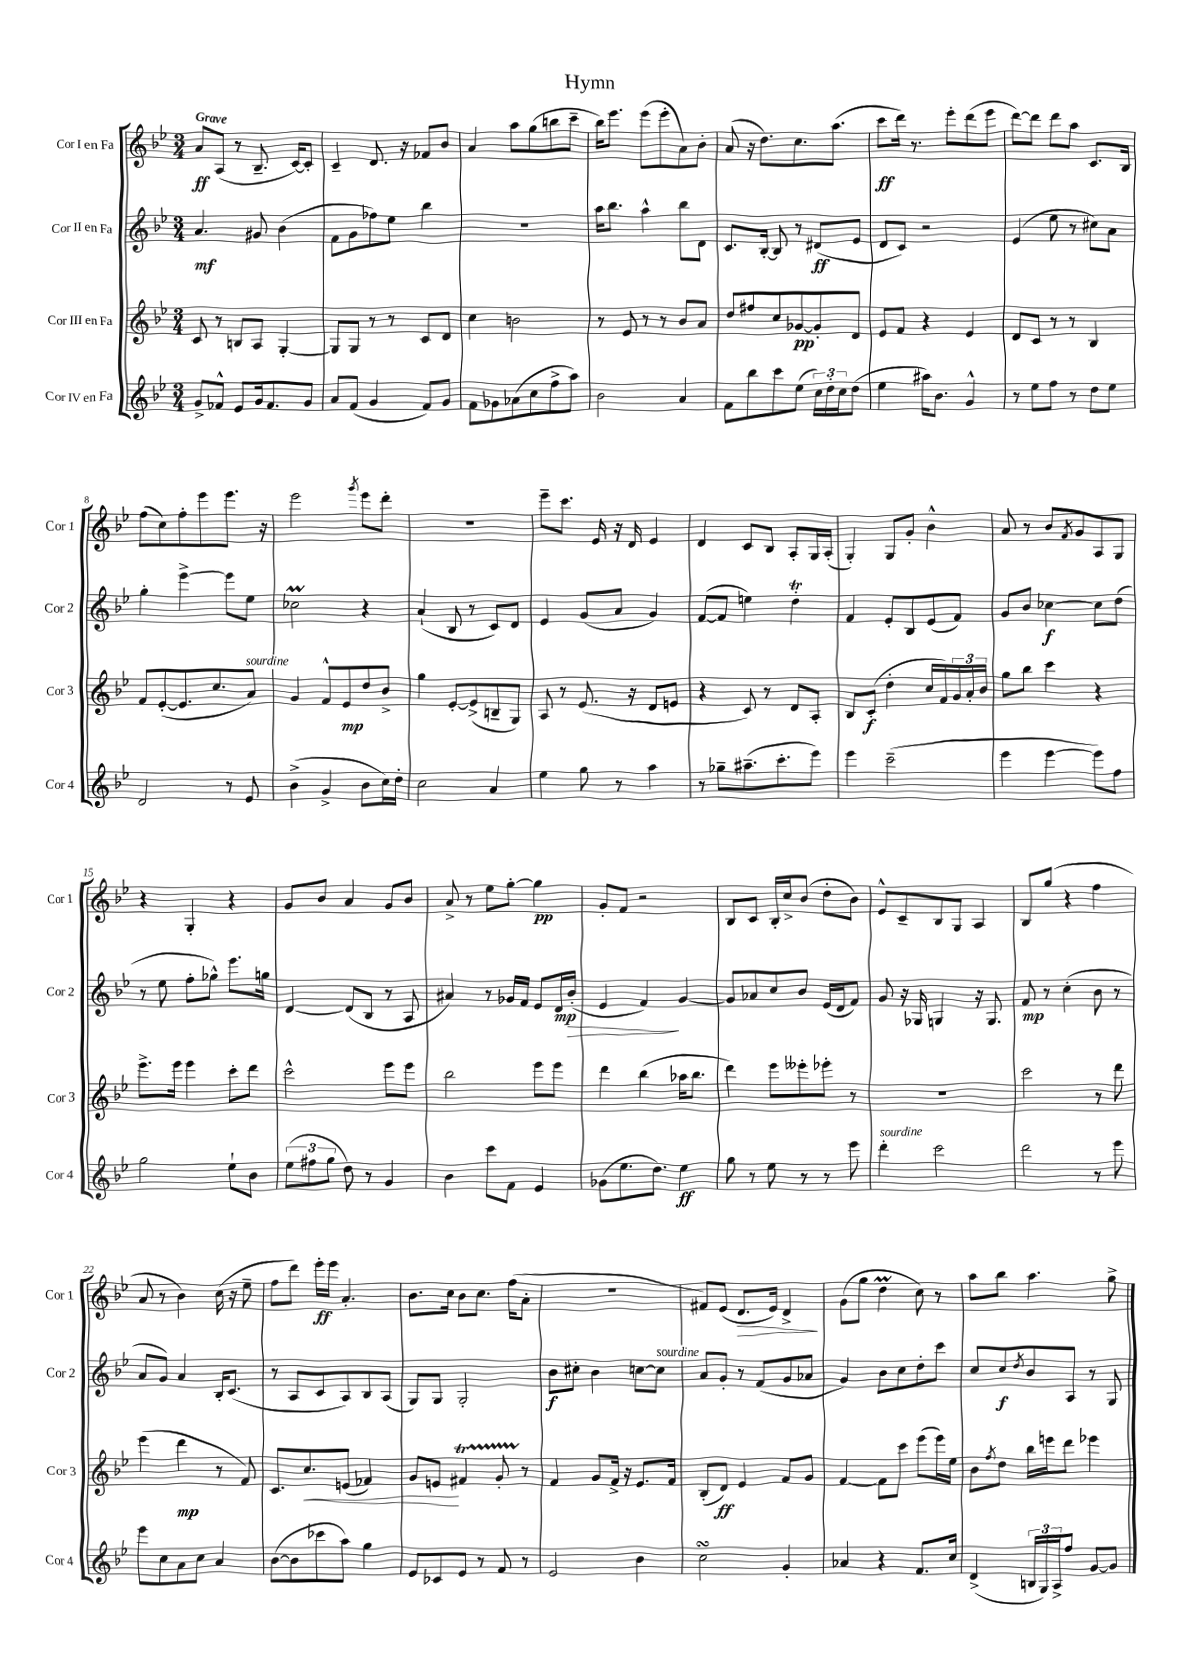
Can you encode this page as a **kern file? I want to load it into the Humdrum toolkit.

**kern	**kern	**kern	**kern
*staff4	*staff3	*staff2	*staff1
*clefG2	*clefG2	*clefG2	*clefG2
*k[b-e-]	*k[b-e-]	*k[b-e-]	*k[b-e-]
*M3/4	*M3/4	*M3/4	*M3/4
8g^	8c	4.a	8a
8f-^^	8r	.	(8A
8e-	8B	.	8r
16g	8A	8g#	8.B-~
8.f-	.	.	.
.	[4G'	(4b-	.
.	.	.	[16c)
8g	.	.	8c']
=	=	=	=
8a	8G]	8f	4c~
(8f	8G	8g	.
4g	8r	8ff-)	8.d
.	8r	8ee-	.
.	.	.	16r
8f)	8c	4bb-	8f-
8g	8d	.	8b-
=	=	=	=
8f	4cc	2.r	4a
8g-	.	.	.
(8a-	2b	.	8aa
8cc	.	.	(8gg
8ff^	.	.	8bb
8aa)	.	.	8ccc~
=	=	=	=
2b-	8r	16aa	16bb-)
.	.	8.bb-	8.eee-
.	8e-	.	.
.	8r	4aa^^	(8eee-
.	8r	.	8eee-'
4a	8b-	8bb-	8a)
.	8a	8d	8b-'
=	=	=	=
8f	8dd	8.c	(8a
8bb-	8ff#	.	16r
.	.	[16B-'	8.dd)
8ccc	8cc	8B-]	.
(8ee-	[8g-	8r	8.cc
24cc)	8g-']	(8d#	.
24dd'	.	.	.
.	.	.	(8.aa
24cc	.	.	.
(8dd	8d	8e-	.
=	=	=	=
4ee-	8e-	8d	8ccc
.	8f	8c)	16ddd)
.	.	.	8.r
16aa#)	4r	2r	.
8.b-	.	.	.
.	.	.	8eee-'
4g^^	4e-	.	(8ddd
.	.	.	8eee-
=	=	=	=
8r	8d	(4e-	[8ddd)
8ee-	8c	.	8ddd]
8ff	8r	8ee-	8ddd
8r	8r	8r	8aa
8dd	4B-	8cc#)	8.c
8ee-	.	8a	.
.	.	.	16B-
=	=	=	=
2d	8f	4gg'	(8ff
.	([8e-'	.	8cc)
.	8.e-]	[4eee-^	8ff'
.	.	.	8eee-
.	8.cc	.	.
8r	.	8eee-]	8.eee-
8e-	8a)	8ee-	.
.	.	.	16r
=	=	=	=
(4b-^	4g	2cc-	2eee-
4g^	8f^^	.	.
.	8e-	.	.
.	.	.	8qggg
8b-	8dd	4r	8eee-
16cc)	8b-^	.	8ddd'
16dd'	.	.	.
=	=	=	=
2cc	4gg	(4a`	2.r
.	[8e-'	8B-	.
.	(8e-^]	8r	.
4a	8B~	8c)	.
.	8G)	8d	.
=	=	=	=
4ee-	8A	4e-	8eee-~
.	8r	.	8.ccc
8gg	(8.e-	(8g	.
.	.	.	16e-
8r	.	8a	16r
.	16r	.	16d
4aa	8d	4g)	4e-
.	8e	.	.
=	=	=	=
8r	4r	([8f	4d
8gg-~	.	8f]	.
(8.aa#~	8c)	4ee)	8c
.	8r	.	8B-
8.ccc'	.	.	.
.	8d	4dd'	8A'
8eee-)	8A'	.	16G
.	.	.	(16A'
=	=	=	=
4eee-	8B-	4f	4G')
.	(8c'	.	.
(2ccc~	4dd'	8e-'	8G
.	.	8B-	8g'
.	16cc	(8e-	4b-^^
.	16f)	.	.
.	24g	8f)	.
.	24a'	.	.
.	24b-	.	.
=	=	=	=
4eee-	8gg	8g	8a
.	8bb-	8b-	8r
[4eee-	4ccc	[4cc-	8b-
.	.	.	8qf
.	.	.	8g
8eee-])	4r	8cc-]	8A
8ff	.	(8dd	8G
=	=	=	=
2gg	8.eee-^	8r	4r
.	.	8ee-	.
.	16eee-	.	.
.	4eee-	8ff'	4G'
.	.	8gg-^^)	.
8ee-`	8ccc'	8.eee-	4r
8b-	8ddd	.	.
.	.	16gg	.
=	=	=	=
(12ee-	2ccc^^	[4d	8g
12ff#	.	.	.
.	.	.	8b-
12gg	.	.	.
8dd)	.	(8d]	4a
8r	.	8B-	.
4g	8eee-	8r	8g
.	8eee-	8A	8b-
=	=	=	=
4b-	2bb-	4a#)	8a^
.	.	.	8r
8ccc	.	8r	8ee-
8f	.	16g-	[8gg'
.	.	16f	.
4e-	8eee-	8e-	4gg]
.	8eee-	16d	.
.	.	(16b-'	.
=	=	=	=
(8g-	4ddd	4e-	8g'
8.ee-	.	.	8f
.	(4bb-	4f)	2r
8.dd)	.	.	.
4ee-	16aa-	[4g	.
.	8.bb-	.	.
=	=	=	=
8gg	4ddd)	8g]	8B-
8r	.	8a-	8c
8ee-	8eee-	8cc	16B-'
.	.	.	16cc^
8r	8eee--'	8b-	(8b-
8r	8eee-'	(16e-	8dd'
.	.	16d	.
8eee-	8r	8f)	8b-)
=	=	=	=
4ddd'	2.r	8g	8e-^^
.	.	16r	8c~
.	.	16G-	.
2ccc	.	4G	8B-
.	.	.	8G
.	.	16r	4A
.	.	8.G	.
=	=	=	=
2ddd	2ccc	8f	8B-
.	.	8r	(8gg
.	.	(4cc'	4r
8r	8r	8b-	4ff
8eee-	8ddd	8r	.
=	=	=	=
8eee-	(4eee-	8a	8a
8cc	.	8g)	8r
8a	4ddd	4a	4b-)
8cc	.	.	.
4a	8r	16B-'	(16cc
.	.	(8.c	16r
.	8f)	.	8ee-~
=	=	=	=
([8b-	8.c	8r	8ff
8b-]	.	8A	8ddd)
.	8.cc	.	.
8ccc-	.	8c	16eee-'
.	.	.	16eee-
8aa)	(8e	8A)	4.a'
4gg	4f-)	8B-	.
.	.	(8A	.
=	=	=	=
8e-	8g	8G)	8.b-
8c-	8e	8G	.
.	.	.	16cc
8e-	4f#	2G'	8b-
8r	.	.	8.cc
8f	8g'	.	.
.	.	.	(16ff
8r	8r	.	8a'
=	=	=	=
2e-	4f	8b-	2.r
.	.	8cc#'	.
.	8g	4b-	.
.	16f^	.	.
.	16r	.	.
4b-	8.e-	[8cc	.
.	.	8cc]	.
.	16f	.	.
=	=	=	=
2cc	(8B-'	8a	8f#)
.	8d)	8g'	(8e-
.	4e-	8r	8.d
.	.	(8f	.
.	.	.	16e-)
4g'	8f	8g	4d^
.	8g	8a-	.
=	=	=	=
4a-	[4f	4g)	(8g
.	.	.	8gg
4r	8f]	8b-	4dd
.	8ccc	8cc	.
8.f	(8eee-	8dd'	8cc)
.	16eee-)	8ccc	8r
16cc	16ee-	.	.
=	=	=	=
(4d^	8b-	8cc	8aa
.	8qff	.	.
.	8dd	8cc	8bb-
.	.	8qdd	.
24B	16bb-	8b-	4.aa
24G)	.	.	.
.	16eee	.	.
24A^	.	.	.
8ff	8ddd	8A	.
[8g	4eee-	8r	.
8g]	.	8G	8gg^
==	==	==	==
*-	*-	*-	*-
